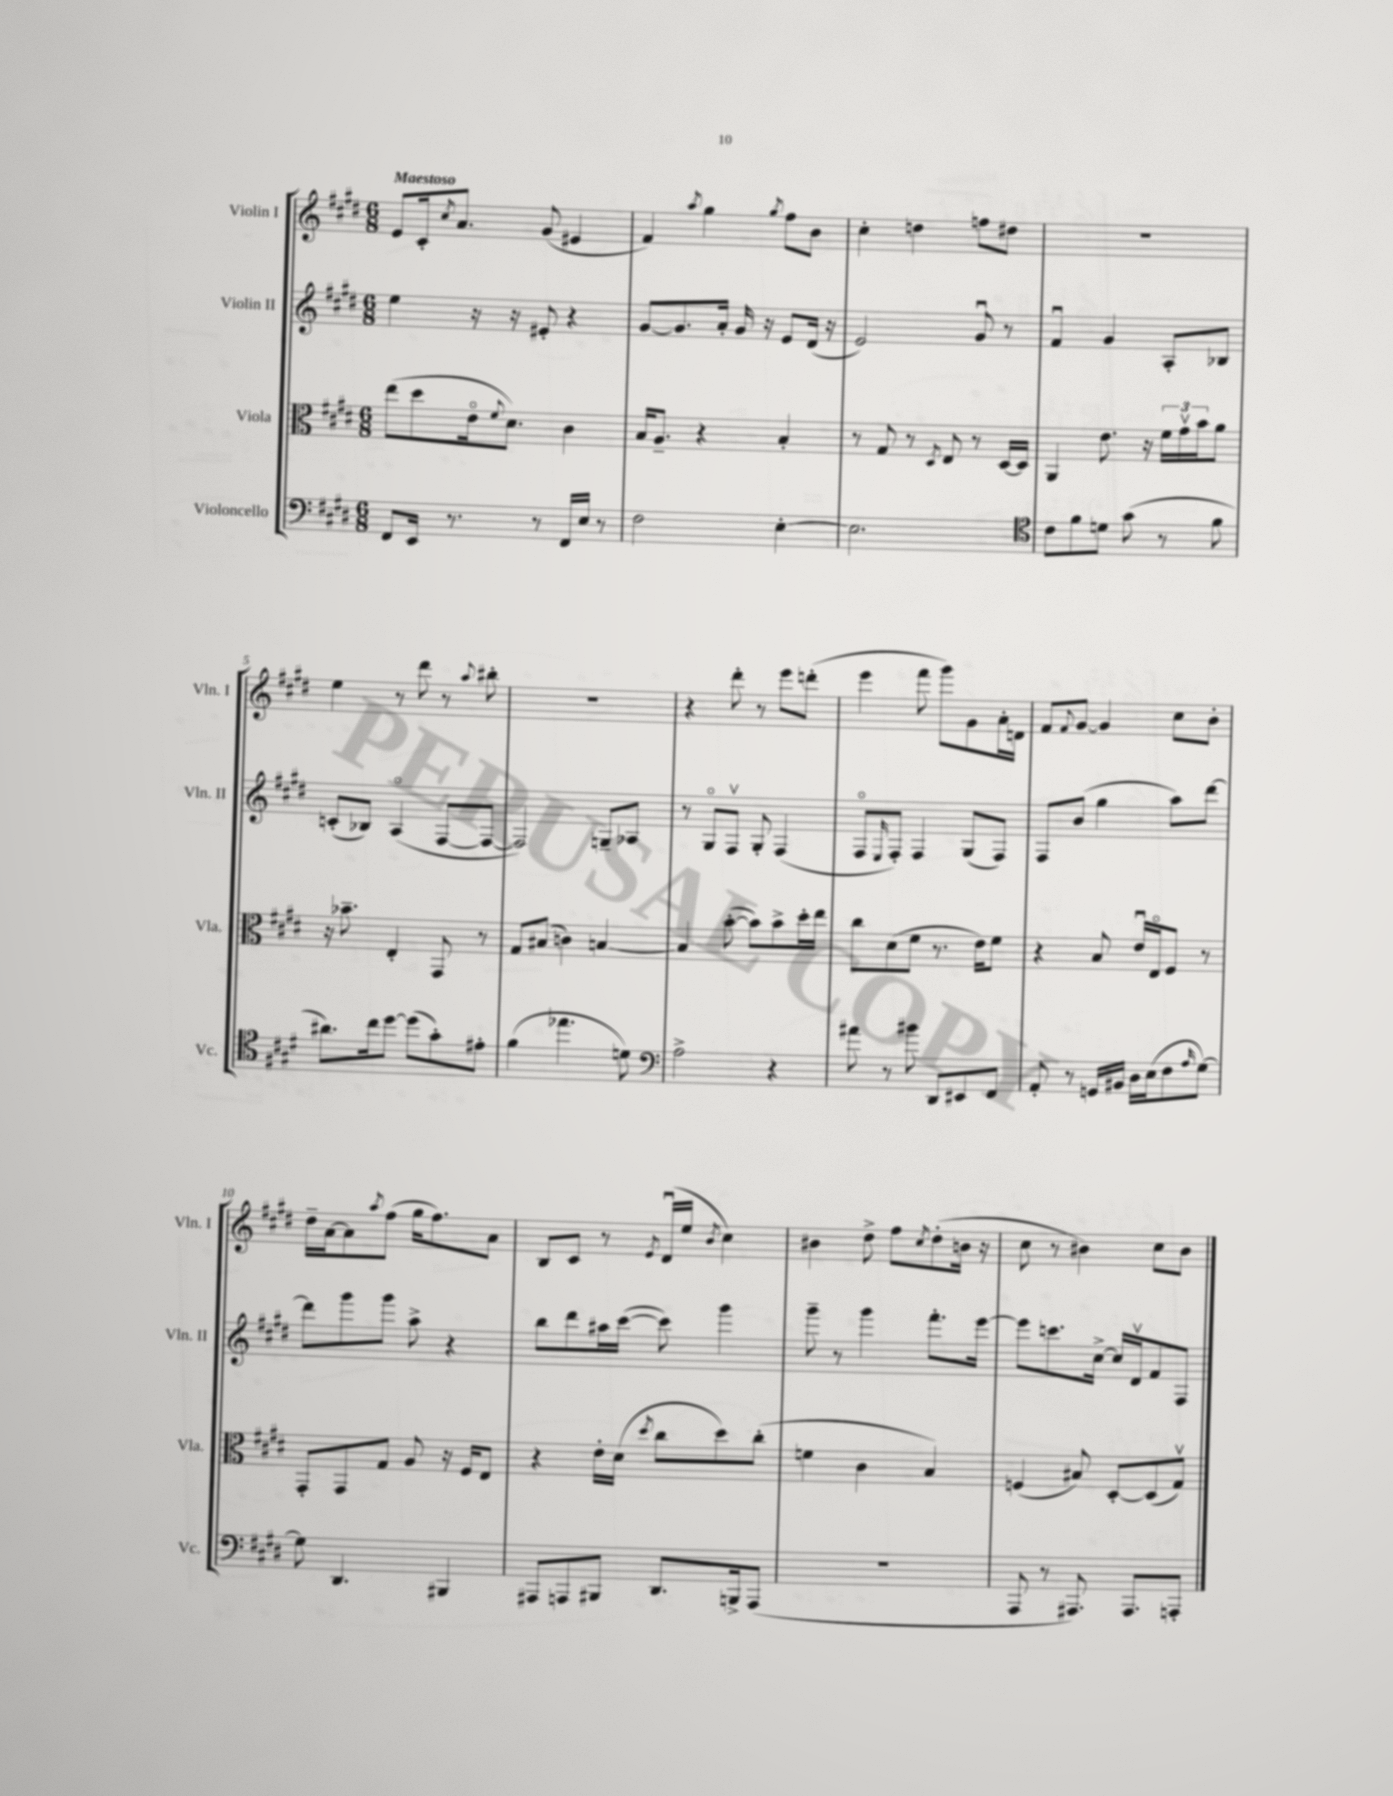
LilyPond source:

<<
\new StaffGroup <<
\new Staff = "s0" \with { instrumentName = "Violin I" shortInstrumentName = "Vln. I" } {
    \clef treble \key e \major \numericTimeSignature \time 6/8 \tempo "Maestoso"
    e'8 cis'16-. \acciaccatura { cis''8 } a'8. gis'8( eis'4 |
    fis'4) \acciaccatura { a''8 } gis''4 \acciaccatura { gis''8 } fis''8 b'8 |
    cis''4-. d''4 f''8 dis''8 |
    R2. |
    e''4 r8 dis'''8 r8 \appoggiatura { a''8 } bis''8-. |
    R2. |
    r4 dis'''8-. r8 e'''8 d'''8-.( |
    e'''4 fis'''8 gis'''8) gis'8 a'16-. d'16 |
    fis'8 \appoggiatura { fis'8 } gis'8~ gis'4 cis''8 b'8-. |
    dis''16-- a'16~ a'8 \acciaccatura { a''8 } fis''8( gis''16 fis''8.) a'8 |
    b8 cis'8 r8 \acciaccatura { e'8 } dis'16\downbow( e''16 \acciaccatura { b'8 } cis''4) |
    bis'4 dis''8-> fis''8 \acciaccatura { cis''8 } dis''8-.( b'16 r16 |
    cis''8 r8 bis'4) cis''8 bis'8 \bar "|." |
}
\new Staff = "s1" \with { instrumentName = "Violin II" shortInstrumentName = "Vln. II" } {
    \clef treble \key e \major \numericTimeSignature \time 6/8
    e''4 r16 r16 eis'8-. r4 |
    gis'8~ gis'8. a'16-. gis'16 r16 e'8 dis'16( r16 |
    e'2) gis'8\downbow r8 |
    fis'4\downbow gis'4 a8-. bes8 |
    c'8-.( bes8) a4\flageolet( fis8~ fis8~ |
    fis2) g8-- aes8 |
    r8 gis8\flageolet fis8\upbow gis8-. fis4( |
    fis8\flageolet \grace { e16 } fis8-.) fis4 gis8( fis8) |
    fis8 b'8( gis''4 a''8) dis'''8~ |
    dis'''8 gis'''8 gis'''8 a''8-> r4 |
    b''8 dis'''8 ais''16 cis'''16~( cis'''8) gis'''4 |
    gis'''8-- r8 gis'''4 fis'''8.-. e'''16~ |
    e'''8 c'''8. cis''16~-> cis''16 dis'16\upbow fis'8 fis8 \bar "|." |
}
\new Staff = "s2" \with { instrumentName = "Viola" shortInstrumentName = "Vla." } {
    \clef alto \key e \major \numericTimeSignature \time 6/8
    e''8( dis''8 e'16\flageolet \appoggiatura { fis'8 } dis'8.) cis'4 |
    b16 a8.-- r4 b4-. |
    r8 gis8 r8 \acciaccatura { dis8 } e8 r8 dis16~ dis16 |
    a,4 e'8. r16 \tuplet 3/2 { fis'16 gis'16\upbow b'16 } a'8 |
    r16 bes'8.-- e4-. gis,8 r8 |
    gis8 bis8( c'4) b4~ |
    b4 b'8~-.( b'8) b'8-> dis''16-. e''16 |
    cis''8 dis'8( fis'8 r8. e'16) fis'8 |
    r4 b8 e'16\downbow e16\flageolet fis8 r8 |
    gis,8-. gis,8 gis8 a8 r16 fis16 e8 |
    r4 e'16-. dis'16( \acciaccatura { dis''8 } cis''8 dis''8) cis''8-.( |
    f'4 cis'4 b4) |
    f4( bis8) dis8~-. dis8( gis8\upbow) \bar "|." |
}
\new Staff = "s3" \with { instrumentName = "Violoncello" shortInstrumentName = "Vc." } {
    \clef bass \key e \major \numericTimeSignature \time 6/8
    fis,8 e,16 r8. r8 fis,16 e16 r8 |
    fis2 e4~-. |
    e2. |
    \clef tenor cis'8 fis'8 d'8 gis'8( r8 fis'8 |
    ais'8.) cis''16 dis''8~ dis''8( gis'8-.) eis'8-. |
    fis'4( ees''4. d'8) |
    \clef bass a2-> r4 |
    ais'8 r8 bis'8 dis,8 eis,8 fis,8 |
    a,8-. r8 g,16 bis,16 dis16 e16( fis8 \grace { a16 } gis8~) |
    gis8 dis,4. bis,,4 |
    ais,,8 a,,8 bis,,8 dis,8. b,,16-> a,,8( |
    R2. |
    a,,8 r8 ais,,8.) ais,,8. a,,8-. \bar "|." |
}
>>
>>
